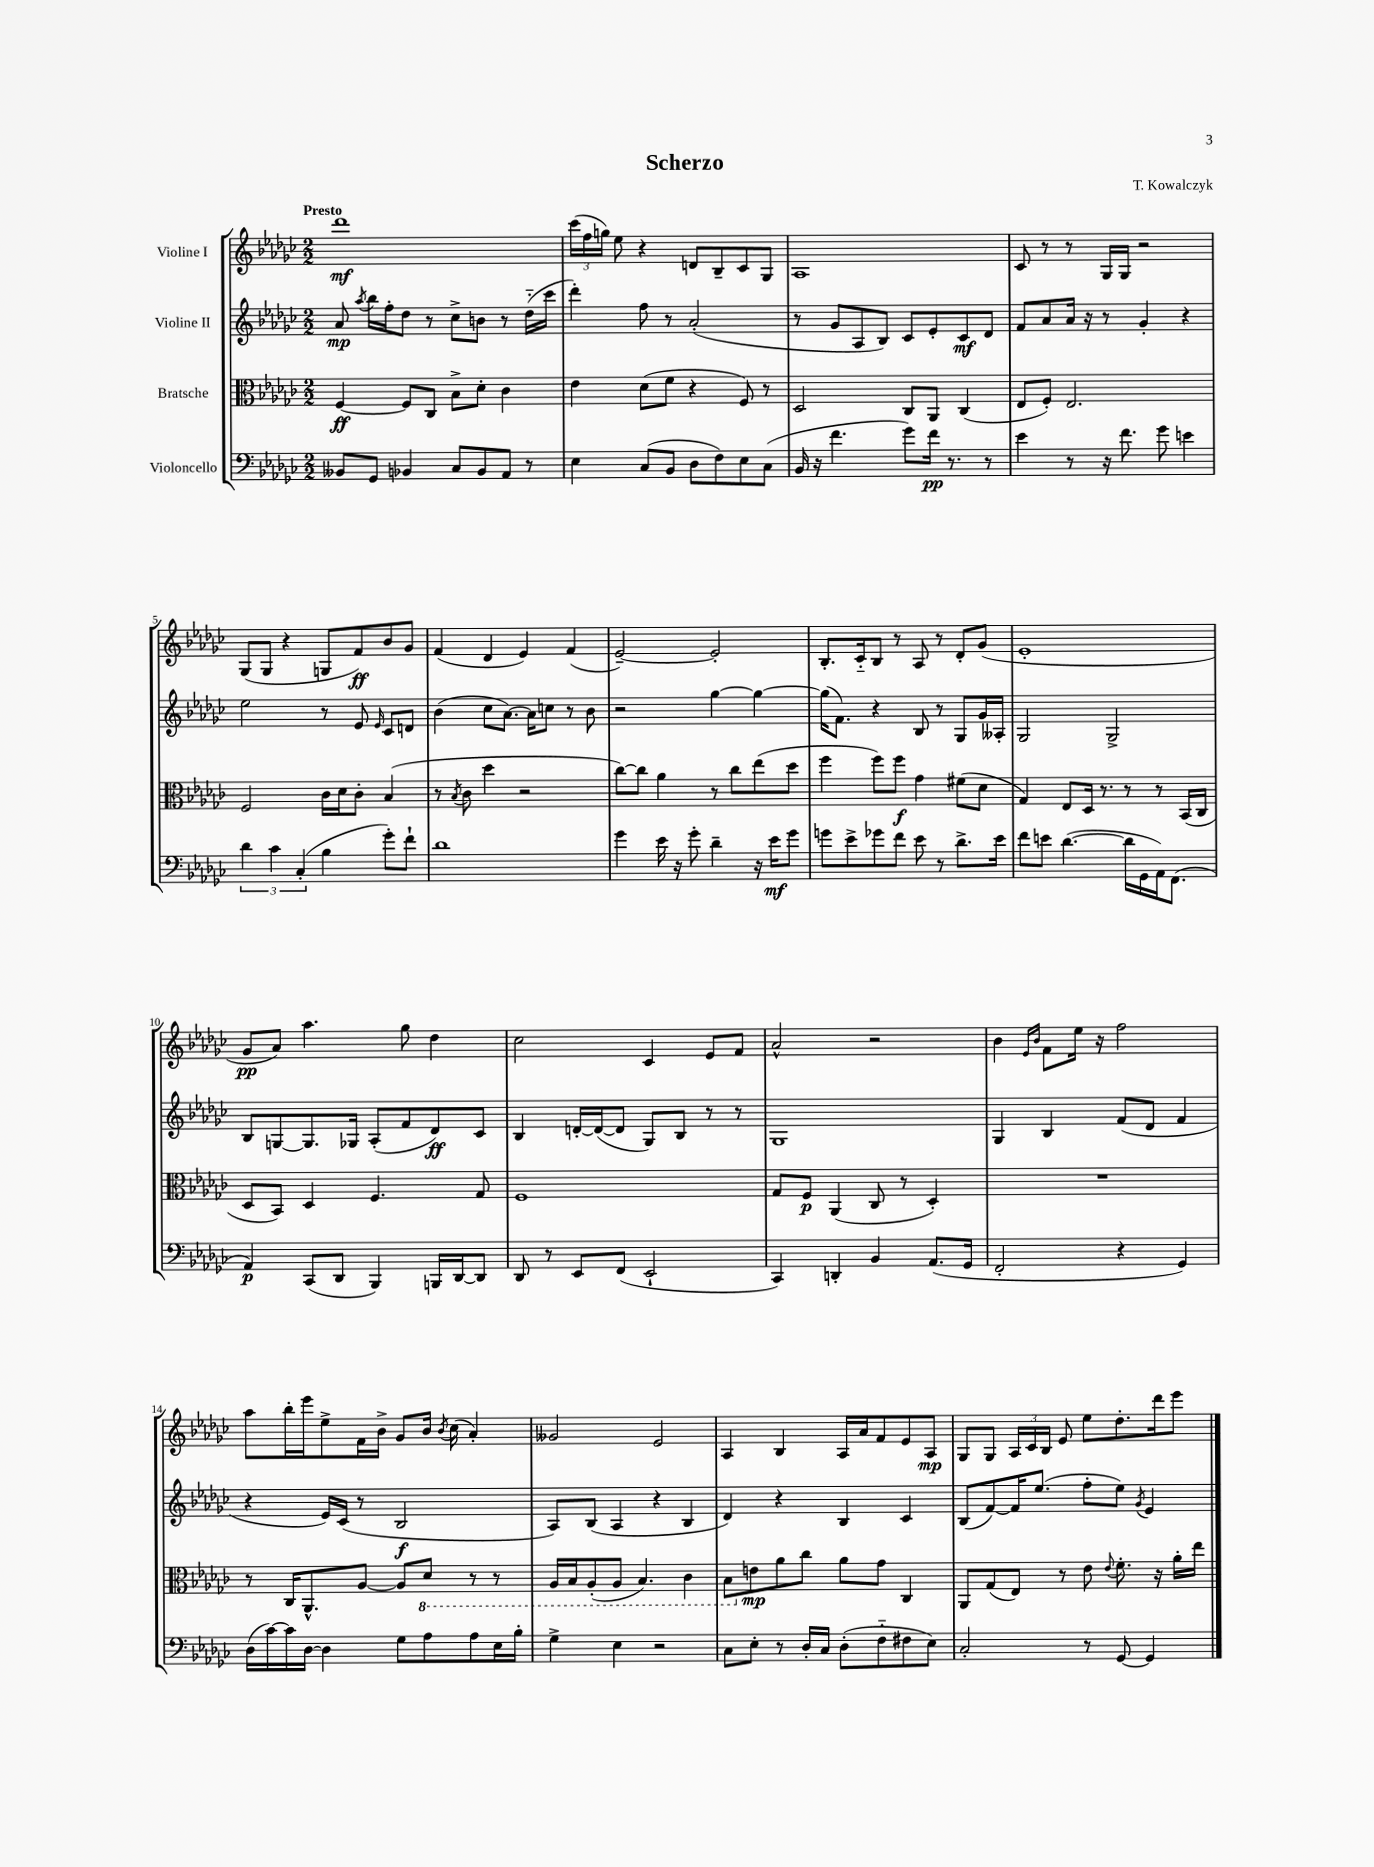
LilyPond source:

\header { title = "Scherzo" composer = "T. Kowalczyk" }
<<
\new StaffGroup <<
\new Staff = "s0" \with { instrumentName = "Violine I" } {
    \clef treble \key ges \major \numericTimeSignature \time 2/2 \tempo "Presto"
    \autoBeamOff des'''1\mf |
    \tuplet 3/2 { ces'''16[( f''16 g''16]) } ees''8 r4 d'8[ bes8-- ces'8 ges8] |
    aes1 |
    ces'8 r8 r8 ges16[ ges16] r2 |
    ges8[( ges8] r4 g8[ f'8\ff) bes'8 ges'8] |
    f'4( des'4 ees'4) f'4( |
    ees'2~--) ees'2-. |
    bes8.[-. ces'16-_ bes8] r8 aes8 r8 des'8[-. ges'8]( |
    ees'1-. |
    ges'8[\pp aes'8]) aes''4. ges''8 des''4 |
    ces''2 ces'4 ees'8[ f'8] |
    aes'2-^ r2 |
    bes'4 \grace { ees'16[ bes'16] } f'8[ ees''16] r16 f''2 |
    aes''8[ bes''16-. ees'''16 ees''8-> f'16 bes'16]-> ges'8[ bes'16] \acciaccatura { bes'8 } ces''16( aes'4-.) |
    geses'2 ees'2 |
    aes4 bes4 aes16[ aes'16 f'8 ees'8 aes8]\mp |
    ges8[ ges8] \tuplet 3/2 { aes16[ ces'16 bes16] } ees'8 ees''8[ des''8.-. des'''16 ees'''8] \bar "|." |
}
\new Staff = "s1" \with { instrumentName = "Violine II" } {
    \clef treble \key ges \major \numericTimeSignature \time 2/2
    \autoBeamOff aes'8\mp \acciaccatura { aes''8 } bes''16[ f''16-. des''8] r8 ces''8[-> b'8] r8 des''16[-_( ces'''16] |
    des'''4-.) f''8 r8 aes'2-.( |
    r8 ges'8[ aes8 bes8]) ces'8[ ees'8-. ces'8\mf des'8] |
    f'8[ aes'8 aes'16] r16 r8 ges'4-. r4 |
    ees''2 r8 ees'8 \grace { ees'16 } ces'8[ d'8] |
    bes'4( ces''8[ aes'8.]~) aes'16[ c''8] r8 bes'8 |
    r2 ges''4~ ges''4~ |
    ges''16[( f'8.]) r4 bes8 r8 ges8[ ges'16 aeses16]-. |
    ges2 ges2-> |
    bes8[ g8~ g8. ges16] aes8[-.( f'8 des'8\ff) ces'8] |
    bes4 d'16[~-. d'16~( d'8] ges8[) bes8] r8 r8 |
    ges1 |
    ges4 bes4 f'8[( des'8] f'4 |
    r4 ees'16[) ces'16]( r8 bes2\f |
    aes8[) bes8]( aes4 r4 bes4 |
    des'4) r4 bes4 ces'4 |
    bes8[( f'8~) f'16 ees''8.]( f''8[-. ees''8]) \acciaccatura { ges'8 } ees'4 \bar "|." |
}
\new Staff = "s2" \with { instrumentName = "Bratsche" } {
    \clef alto \key ges \major \numericTimeSignature \time 2/2
    \autoBeamOff f4~\ff f8[ ces8] bes8[-> des'8]-. ces'4 |
    ees'4 des'8[( f'8] r4 f8) r8 |
    des2 ces8[ aes,8] ces4( |
    ees8[ f8]-.) ees2. |
    f2 ces'16[ des'16 ces'8]-. bes4( |
    r8 \acciaccatura { bes8 } ces'8 des''4 r2 |
    ces''8[~) ces''8] aes'4 r8 ces''8[ ees''8( des''8] |
    f''4 f''8[) f''8]\f ges'4 fis'8[( des'8] |
    ges4) ees8[ des16] r8. r8 r8 bes,16[( ces16] |
    des8[ bes,8]) des4 f4. ges8 |
    f1 |
    ges8[ f8]\p aes,4( ces8 r8 des4-.) |
    R1 |
    r8 ces16[ aes,8.-^ aes8]~ aes8[ \ottava #-1 des8] r8 r8 |
    aes,16[ bes,16 aes,8-.( aes,8] bes,4.) ces4 |
    bes,8[ \ottava #0 e'8\mp aes'8 ces''8] aes'8[ ges'8] ces4 |
    aes,8[ ges8( ees8]) r8 ees'8 \appoggiatura { ees'8 } f'8.-. r16 aes'16[-. ees''16] \bar "|." |
}
\new Staff = "s3" \with { instrumentName = "Violoncello" } {
    \clef bass \key ges \major \numericTimeSignature \time 2/2
    \autoBeamOff beses,8[ ges,8] bes,4 ces8[ bes,8 aes,8] r8 |
    ees4 ces8[( bes,8] des8[ f8) ees8 ces8]( |
    bes,16 r16 f'4. ges'8[) f'16]\pp r8. r8 |
    ees'4 r8 r16 f'8. ges'8 e'4 |
    \tuplet 3/2 { des'4 ces'4 ces4-.( } bes4 ges'8[-.) f'8]-! |
    des'1 |
    ges'4 ees'16 r16 ges'8-. des'4-- r16 ees'16[\mf ges'8] |
    g'8[ ees'8-> ges'8 f'8] ees'8 r8 des'8.[-> ees'16] |
    f'8[ e'8] des'4.~( des'16[ ges,16 aes,16) f,8.]( |
    aes,4\p) ces,8[( des,8] bes,,4) b,,16[ des,16~ des,8] |
    des,8 r8 ees,8[ f,8]( ees,2-! |
    ces,4) d,4-. bes,4 aes,8.[( ges,16] |
    f,2-. r4 ges,4) |
    des16[( ces'16~) ces'16 des16]~ des4 ges8[ aes8 aes8 ees16 bes16]-. |
    ges4-> ees4 r2 |
    ces8[ ees8]-. r8 des16[-. ces16] des8[-.( f8-_ fis8 ees8]) |
    ces2-. r8 ges,8~ ges,4 \bar "|." |
}
>>
>>
